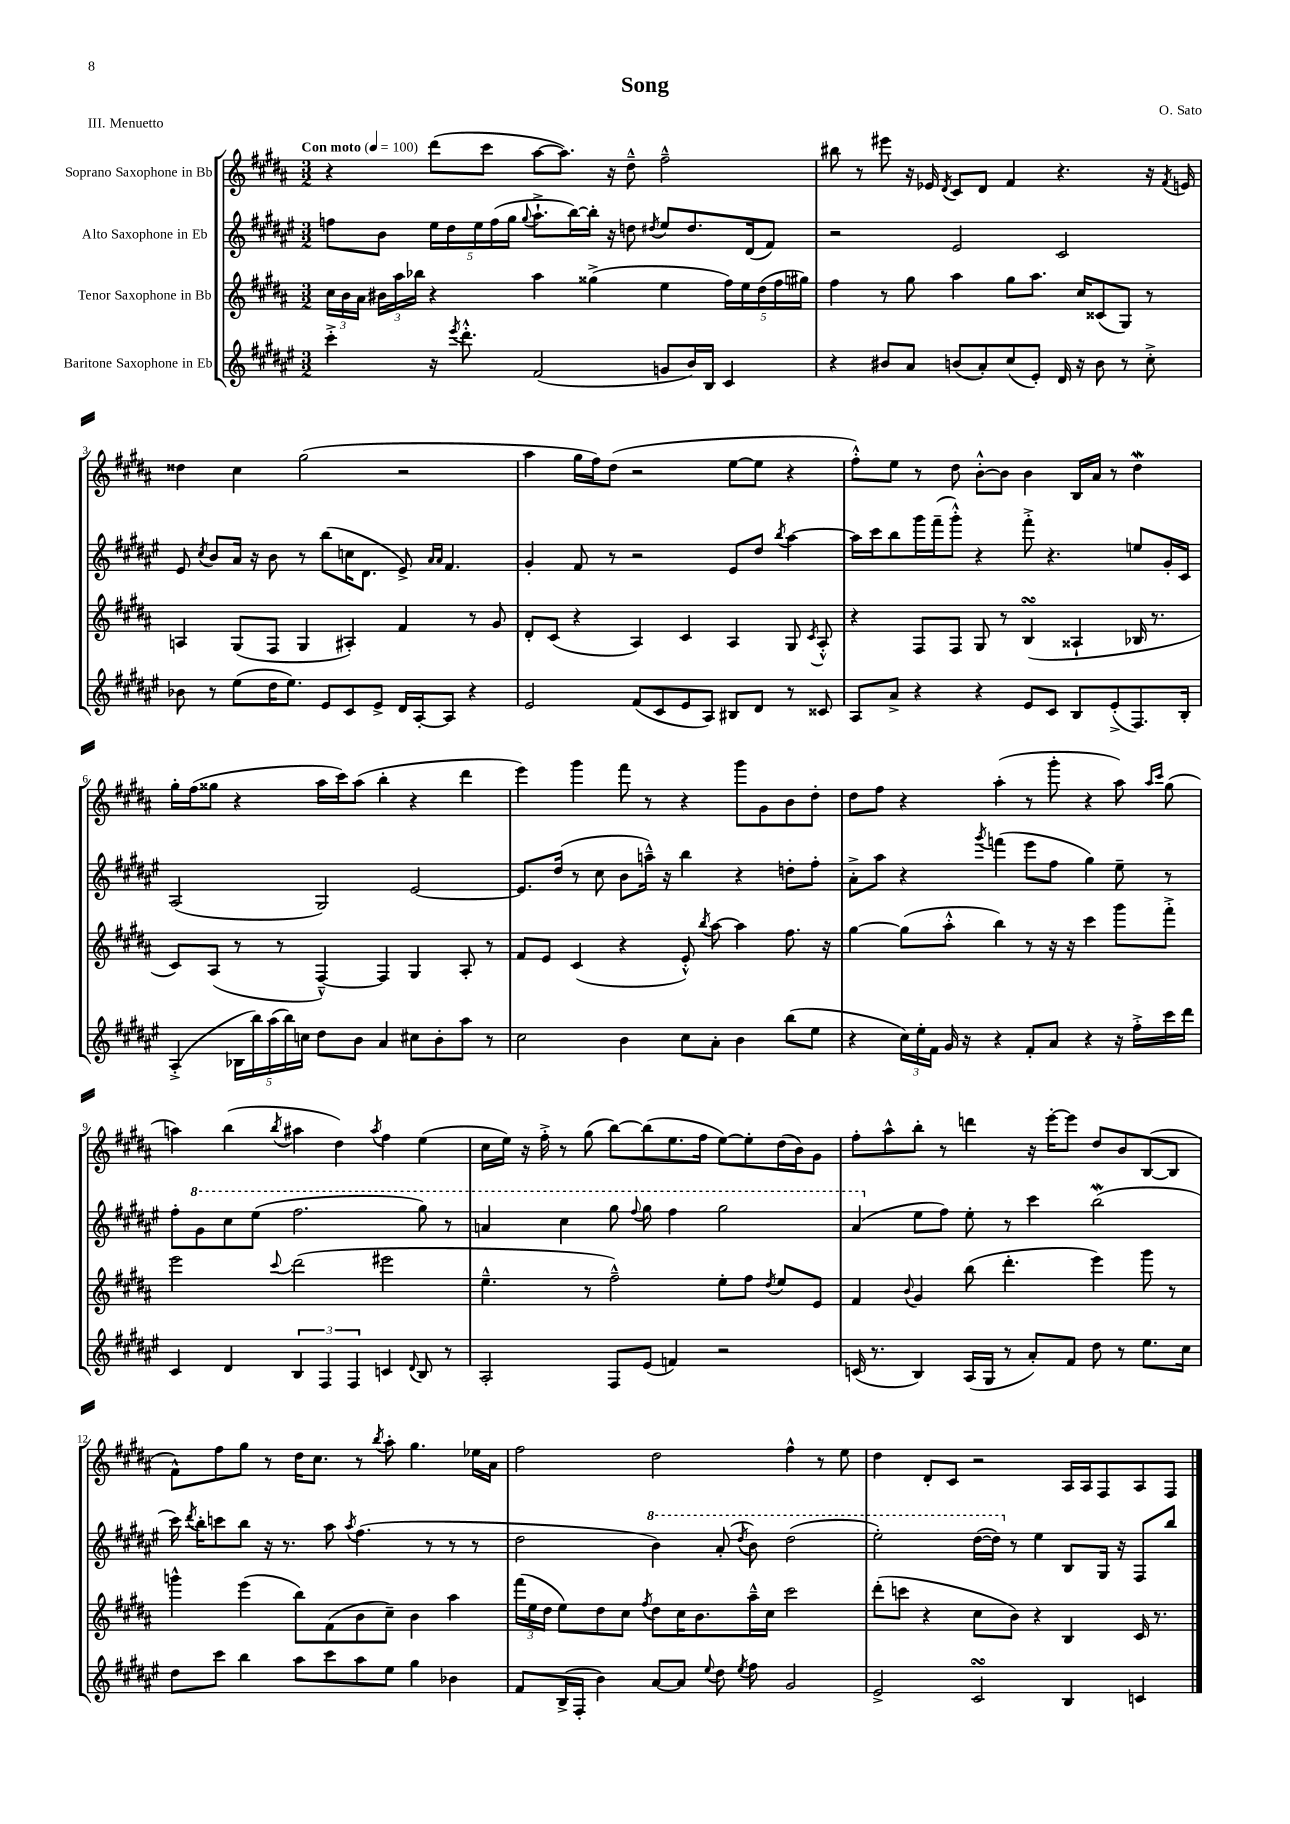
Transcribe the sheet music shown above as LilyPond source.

\header { title = "Song" composer = "O. Sato" piece = "III. Menuetto" }
<<
\new StaffGroup <<
\new Staff = "s0" \with { instrumentName = "Soprano Saxophone in Bb" } {
    \clef treble \key b \major \numericTimeSignature \time 3/2 \tempo "Con moto" 4 = 100
    \autoBeamOff r4 dis'''8[( cis'''8] ais''8[~ ais''8.]) r16 dis''8---^ fis''2---^ |
    bis''8 r8 eis'''8 r16 ees'16 \acciaccatura { dis'8 } cis'8[ dis'8] fis'4 r4. r16 \acciaccatura { fis'8 } e'16 |
    disis''4 cis''4 gis''2( r2 |
    ais''4 gis''16[ fis''16) dis''8]( r2 e''8[~ e''8] r4 |
    fis''8[-.-^) e''8] r8 dis''8 b'8[~-.-^ b'8] b'4 b16[ ais'16] r8 dis''4\mordent |
    gis''16[-. fis''16( gisis''8] r4 ais''16[ cis'''16) ais''8]( b''4-. r4 dis'''4 |
    e'''4) gis'''4 fis'''8 r8 r4 gis'''8[ gis'8 b'8 dis''8]-. |
    dis''8[ fis''8] r4 ais''4-.( r8 gis'''8-. r4 ais''8) \grace { ais''16[ cis'''16] } gis''8( |
    a''4) b''4( \acciaccatura { b''8 } ais''4 dis''4) \acciaccatura { ais''8 } fis''4 e''4( |
    cis''16[ e''16]) r16 fis''16-.-> r8 gis''8( b''8[~) b''8( e''8. fis''16] e''8[~) e''8-. dis''16( b'16) gis'8] |
    fis''8[-. ais''8-^ b''8]-. r8 d'''4 r16 e'''16[~-. e'''8] dis''8[ b'8 b8~( b8] |
    fis'8[-^) fis''8 gis''8] r8 dis''16[ cis''8.] r8 \acciaccatura { b''8 } ais''8-. gis''4. ees''16[ ais'16] |
    fis''2 dis''2 fis''4-^ r8 e''8 |
    dis''4 dis'8[-. cis'8] r2 ais16[ ais16 fis8 ais8 fis8] \bar "|." |
}
\new Staff = "s1" \with { instrumentName = "Alto Saxophone in Eb" } {
    \clef treble \key fis \major \numericTimeSignature \time 3/2
    \autoBeamOff f''8[ b'8] \tuplet 5/4 { eis''16[ dis''16 eis''16 f''16( gis''16] } \appoggiatura { gis''8 } ais''8.[-!-> b''16~) b''16]-. r16 d''8 \acciaccatura { dis''8 } eis''8[ dis''8. dis'16( fis'8]) |
    r2 eis'2 cis'2 |
    eis'8 \acciaccatura { cis''8 } b'8[ ais'16] r16 b'8 r8 b''8[( c''16 dis'8.] eis'8->) \grace { ais'16[ ais'16] } fis'4. |
    gis'4-. fis'8 r8 r2 eis'8[ dis''8] \acciaccatura { b''8 } ais''4~ |
    ais''16[ cis'''16 b''8 gis'''16 fis'''16--( gis'''8]-.-^) r4 fis'''8-.-> r4. e''8[ gis'16-. cis'16] |
    ais2( gis2) eis'2~ |
    eis'8.[ dis''16]( r8 cis''8 b'8[ a''16]---^) r16 b''4 r4 d''8[-. fis''8]-. |
    ais'8[-.-> ais''8] r4 \acciaccatura { gis'''8 } f'''4( eis'''8[ fis''8] gis''4) eis''8-- r8 |
    fis''8[-. \ottava #1 gis''8 cis'''8 eis'''8]( fis'''2. gis'''8) r8 |
    a''4 cis'''4 gis'''8 \appoggiatura { fis'''8 } gis'''8 fis'''4 gis'''2 |
    ais''4( \ottava #0 eis''8[ fis''8]) eis''8-. r8 cis'''4 b''2\mordent( |
    cis'''16) \acciaccatura { dis'''8 } b''16[-. c'''8 b''8] r16 r8. ais''8 \acciaccatura { ais''8 } fis''4.( r8 r8 r8 |
    dis''2 \ottava #1 b''4) ais''8-.( \acciaccatura { dis'''8 } b''8) dis'''2( |
    eis'''2-.) dis'''16[~( dis'''16]) \ottava #0 r8 eis''4 b8[ gis16] r16 fis8[ b''8] \bar "|." |
}
\new Staff = "s2" \with { instrumentName = "Tenor Saxophone in Bb" } {
    \clef treble \key b \major \numericTimeSignature \time 3/2
    \autoBeamOff \tuplet 3/2 { cis''16[ b'16 ais'16] } \tuplet 3/2 { bis'16[ ais''16 bes''16] } r4 ais''4 gisis''4->( e''4 \tuplet 5/4 { fis''16[) e''16 dis''16( fis''16 gis''16]) } |
    fis''4 r8 gis''8 ais''4 gis''8[ ais''8.] cis''16[ cisis'8( gis8]) r8 |
    a4 gis8[( fis8] gis4 ais4-.) fis'4 r8 gis'8 |
    dis'8[-. cis'8]( r4 ais4) cis'4 ais4 gis8 \acciaccatura { cis'8 } ais8-.-^ |
    r4 fis8[ fis8] gis8 r8 b4\turn( aisis4-! bes16 r8. |
    cis'8[) ais8]( r8 r8 fis4~---^) fis4 gis4 ais8-. r8 |
    fis'8[ e'8] cis'4( r4 e'8-.-^) \acciaccatura { b''8 } ais''8~ ais''4 fis''8. r16 |
    gis''4~ gis''8[( ais''8]-.-^ b''4) r8 r16 r16 cis'''4 gis'''8[ fis'''8]-.-> |
    e'''2 \appoggiatura { cis'''8 } dis'''2( eis'''2 |
    e''4.---^ r8 fis''2---^) e''8[-. fis''8] \acciaccatura { dis''8 } e''8[ e'8] |
    fis'4 \appoggiatura { b'8 } gis'4 b''8( dis'''4.-. e'''4) gis'''8 r8 |
    g'''4-^ e'''4( b''8[) fis'8( b'8 cis''8]--) b'4 ais''4 |
    \tuplet 3/2 { fis'''16[( e''16 dis''16] } e''8[) dis''8 cis''8] \acciaccatura { fis''8 } dis''8[ cis''16 b'8. ais''16---^ cis''16] cis'''2 |
    dis'''8[-.( c'''8] r4 cis''8[ b'8]) r4 b4 cis'16 r8. \bar "|." |
}
\new Staff = "s3" \with { instrumentName = "Baritone Saxophone in Eb" } {
    \clef treble \key fis \major \numericTimeSignature \time 3/2
    \autoBeamOff cis'''4-.-> r16 \acciaccatura { eis'''8 } dis'''8.-.-^ fis'2( g'8[ b'16) b16] cis'4 |
    r4 bis'8[ ais'8] b'8[( ais'8-.) cis''8( eis'8]-.) dis'16 r16 b'8 r8 cis''8-.-> |
    bes'8 r8 eis''8[( dis''16 eis''8.]) eis'8[ cis'8 eis'8]-> dis'16[ ais16~-. ais8] r4 |
    eis'2 fis'8[( cis'8 eis'8 ais8]) bis8[ dis'8] r8 cisis'8 |
    ais8[ ais'8]-> r4 r4 eis'8[ cis'8] b8[ eis'8-.->( fis8.) b16]-. |
    ais4-.->( \tuplet 5/4 { bes16[ b''16) ais''16( b''16) c''16] } dis''8[ b'8] ais'4 cis''8[ b'8-. ais''8] r8 |
    cis''2 b'4 cis''8[ ais'8]-. b'4 b''8[( eis''8] |
    r4 \tuplet 3/2 { cis''16[) eis''16-. fis'16] } gis'16 r16 r4 fis'8[-. ais'8] r4 r16 fis''16[-.-> cis'''16 dis'''16] |
    cis'4 dis'4 \tuplet 3/2 { b4 fis4 fis4 } c'4 \appoggiatura { dis'8 } b8 r8 |
    ais2-. fis8[ eis'8]( f'4) r2 |
    c'16( r8. b4) ais16[( gis16] r8 ais'8[-.) fis'8] dis''8 r8 eis''8.[ cis''16] |
    dis''8[ cis'''8] b''4 ais''8[ cis'''8 ais''8 eis''8] gis''4 bes'4 |
    fis'8[ b16->( fis16]-. b'4) ais'8[~ ais'8] \appoggiatura { eis''8 } dis''8 \acciaccatura { eis''8 } fis''8 gis'2 |
    eis'2-> cis'2\turn b4 c'4 \bar "|." |
}
>>
>>
